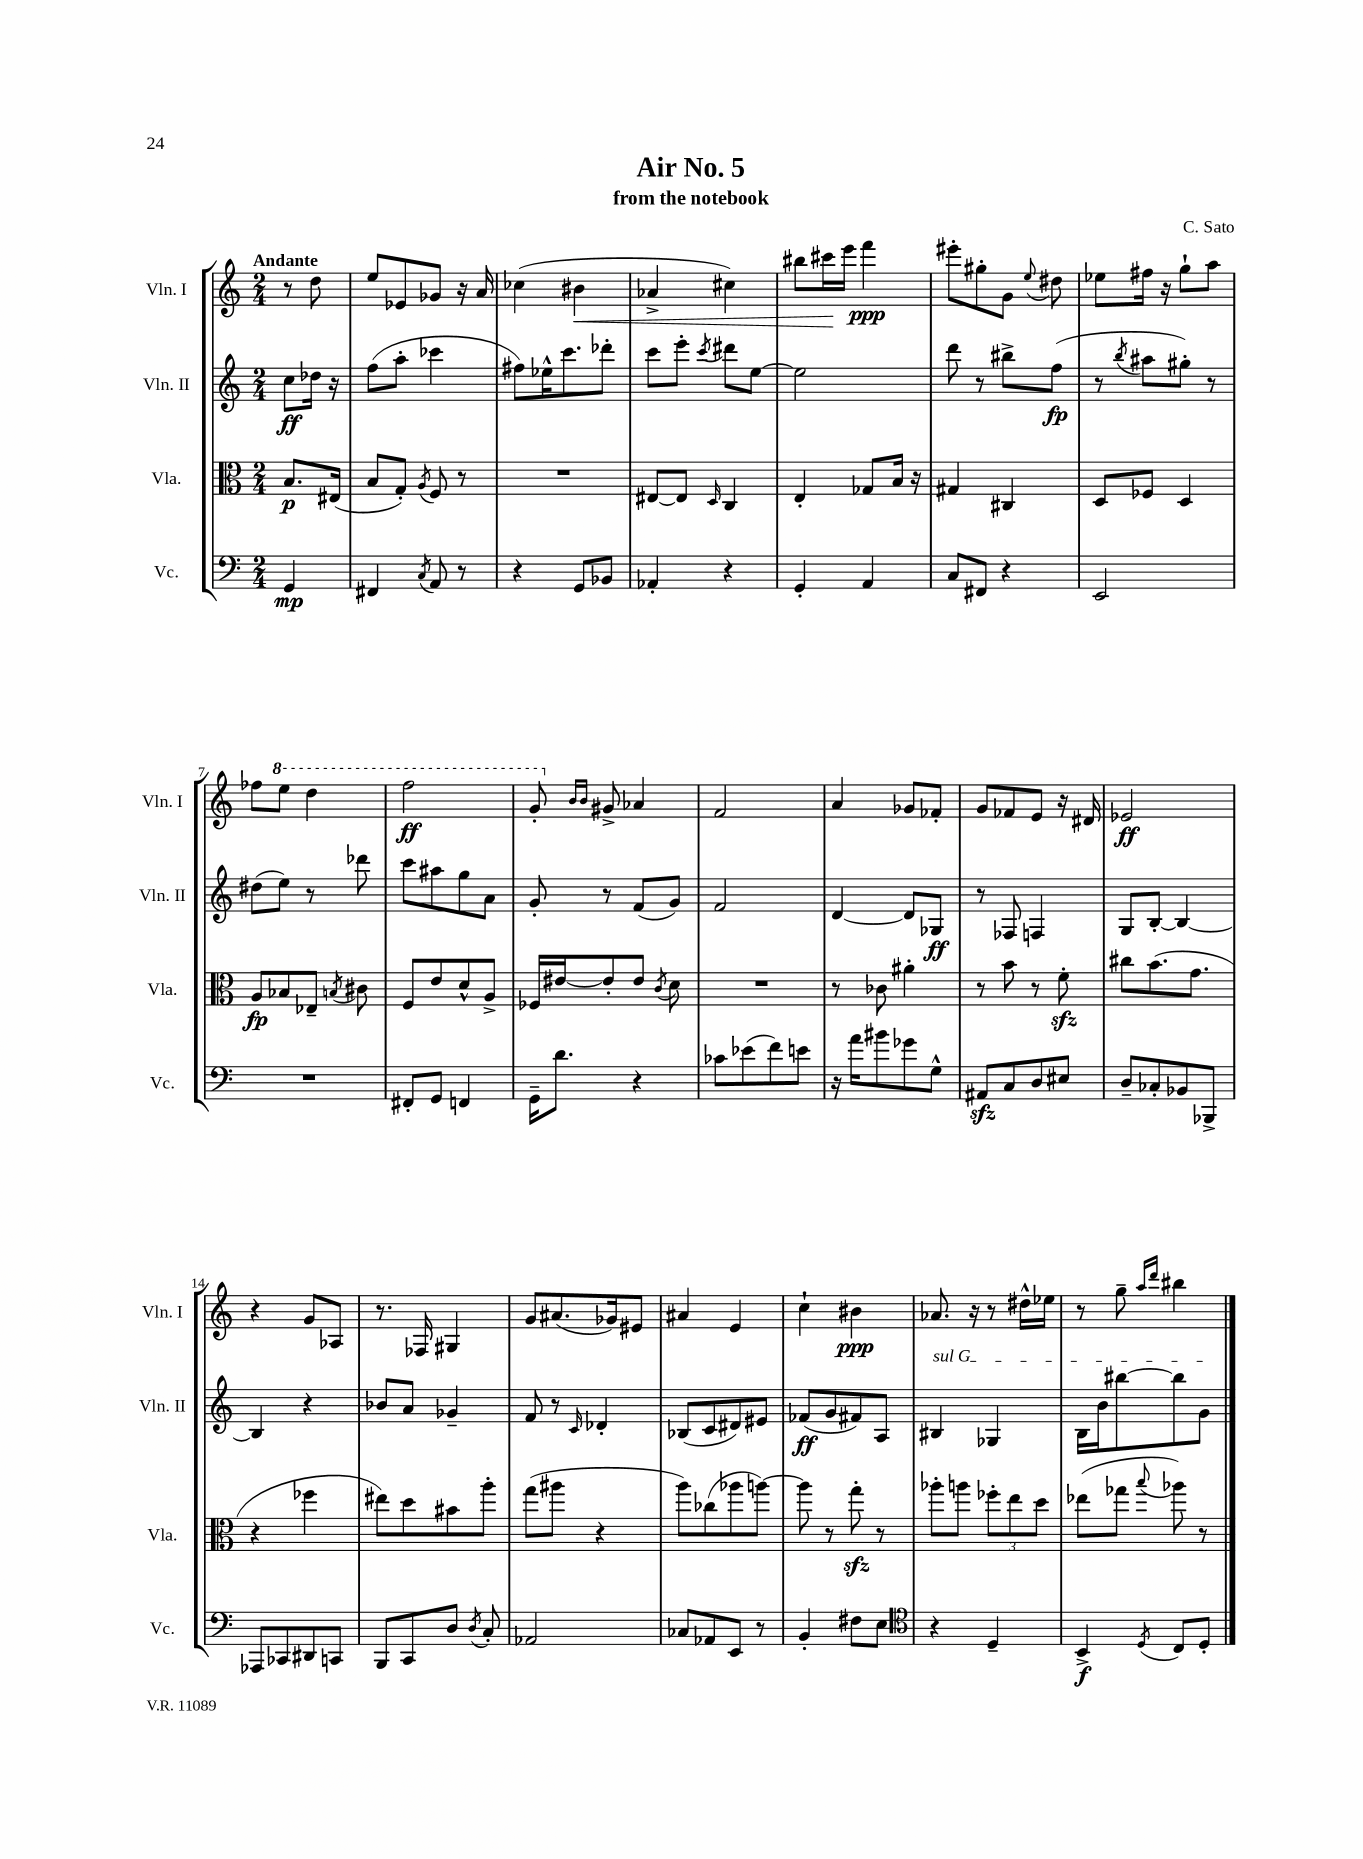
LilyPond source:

\header { title = "Air No. 5" composer = "C. Sato" subtitle = "from the notebook" }
<<
\new StaffGroup <<
\new Staff = "s0" \with { instrumentName = "Vln. I" shortInstrumentName = "Vln. I" } {
    \clef treble \key c \major \numericTimeSignature \time 2/4 \partial 4 \tempo "Andante"
    \autoBeamOff r8 d''8 |
    e''8[ ees'8 ges'8] r16 a'16 |
    ces''4( bis'4\< |
    aes'4-> cis''4) |
    bis''8[ cis'''16\! e'''16] f'''4\ppp |
    eis'''8[-. gis''8-. g'8] \appoggiatura { e''8 } dis''8 |
    ees''8[ fis''16] r16 g''8[-! a''8] |
    fes''8[ \ottava #1 e'''8] d'''4 |
    f'''2\ff |
    g''8-. \ottava #0 \grace { b'16[ b'16] } gis'8-> aes'4 |
    f'2 |
    a'4 ges'8[ fes'8]-. |
    g'8[ fes'8 e'8] r16 dis'16 |
    ees'2\ff |
    r4 g'8[ aes8] |
    r8. fes16 gis4 |
    g'8[ ais'8.( ges'16) eis'8] |
    ais'4 e'4 |
    c''4-! bis'4\ppp |
    aes'8. r16 r8 dis''16[-^ ees''16] |
    r8 g''8-- \grace { a''16[ d'''16] } bis''4 \bar "|." |
}
\new Staff = "s1" \with { instrumentName = "Vln. II" shortInstrumentName = "Vln. II" } {
    \clef treble \key c \major \numericTimeSignature \time 2/4 \partial 4
    \autoBeamOff c''8[\ff des''16] r16 |
    f''8[( a''8]-. ces'''4 |
    fis''8[) ees''16-^ c'''8. des'''8]-. |
    c'''8[ e'''8]-. \acciaccatura { c'''8 } dis'''8[ e''8]~ |
    e''2 |
    d'''8 r8 bis''8[-> f''8]\fp( |
    r8 \acciaccatura { b''8 } ais''8[ gis''8]-.) r8 |
    dis''8[( e''8]) r8 des'''8 |
    c'''8[ ais''8 g''8 a'8] |
    g'8-. r8 f'8[( g'8]) |
    f'2 |
    d'4~ d'8[ ges8]\ff |
    r8 fes8 f4 |
    g8[ b8]~-. b4~ |
    b4 r4 |
    bes'8[ a'8] ges'4-- |
    f'8 r8 \grace { c'16 } des'4-. |
    bes8[( c'8 dis'8) eis'8] |
    fes'8[\ff( g'8 fis'8) a8] |
    \once \override TextSpanner.bound-details.left.text = \markup { \italic "sul G" } bis4\startTextSpan ges4 |
    b16[ b'16 bis''8~ bis''8 g'8]\stopTextSpan \bar "|." |
}
\new Staff = "s2" \with { instrumentName = "Vla." shortInstrumentName = "Vla." } {
    \clef alto \key c \major \numericTimeSignature \time 2/4 \partial 4
    \autoBeamOff b8.[\p eis16]( |
    b8[ g8]-.) \acciaccatura { a8 } f8 r8 |
    R2 |
    eis8[~ eis8] \grace { d16 } c4 |
    e4-. ges8[ b16] r16 |
    gis4 cis4 |
    d8[ fes8] d4 |
    a8[\fp bes8 ees8]-- \acciaccatura { b8 } cis'8 |
    f8[ e'8 d'8-^ a8]-> |
    fes16[ eis'16~ eis'8-. eis'8] \acciaccatura { c'8 } d'8 |
    R2 |
    r8 ces'8 ais'4-. |
    r8 b'8 r8 f'8-.\sfz |
    cis''8[ b'8.( g'8.] |
    r4 fes''4 |
    eis''8[) d''8 bis'8 a''8]-. |
    g''8[( ais''8] r4 |
    a''8[) ces''8( aes''8 a''8]~) |
    a''8 r8 g''8-.\sfz r8 |
    aes''8[-. a''8] \tuplet 3/2 { fes''8[-. e''8 d''8] } |
    ees''8[( ges''8] \appoggiatura { b''8 } aes''8) r8 \bar "|." |
}
\new Staff = "s3" \with { instrumentName = "Vc." shortInstrumentName = "Vc." } {
    \clef bass \key c \major \numericTimeSignature \time 2/4 \partial 4
    \autoBeamOff g,4\mp |
    fis,4 \acciaccatura { c8 } a,8 r8 |
    r4 g,8[ bes,8] |
    aes,4-. r4 |
    g,4-. a,4 |
    c8[ fis,8] r4 |
    e,2 |
    R2 |
    fis,8[-. g,8] f,4 |
    g,16[-- d'8.] r4 |
    ces'8[ ees'8( f'8) e'8] |
    r16 a'16[ bis'8 ges'8 g8]-^ |
    ais,8[\sfz c8 d8 eis8] |
    d8[-- ces8-. bes,8 bes,,8]-> |
    aes,,8[ ces,8 dis,8 c,8] |
    b,,8[ c,8 d8] \acciaccatura { d8 } c8-. |
    aes,2 |
    ces8[ aes,8 e,8] r8 |
    b,4-. fis8[ e8] |
    \clef tenor r4 d4-- |
    b,4->\f \acciaccatura { d8 } c8[ d8]-. \bar "|." |
}
>>
>>
